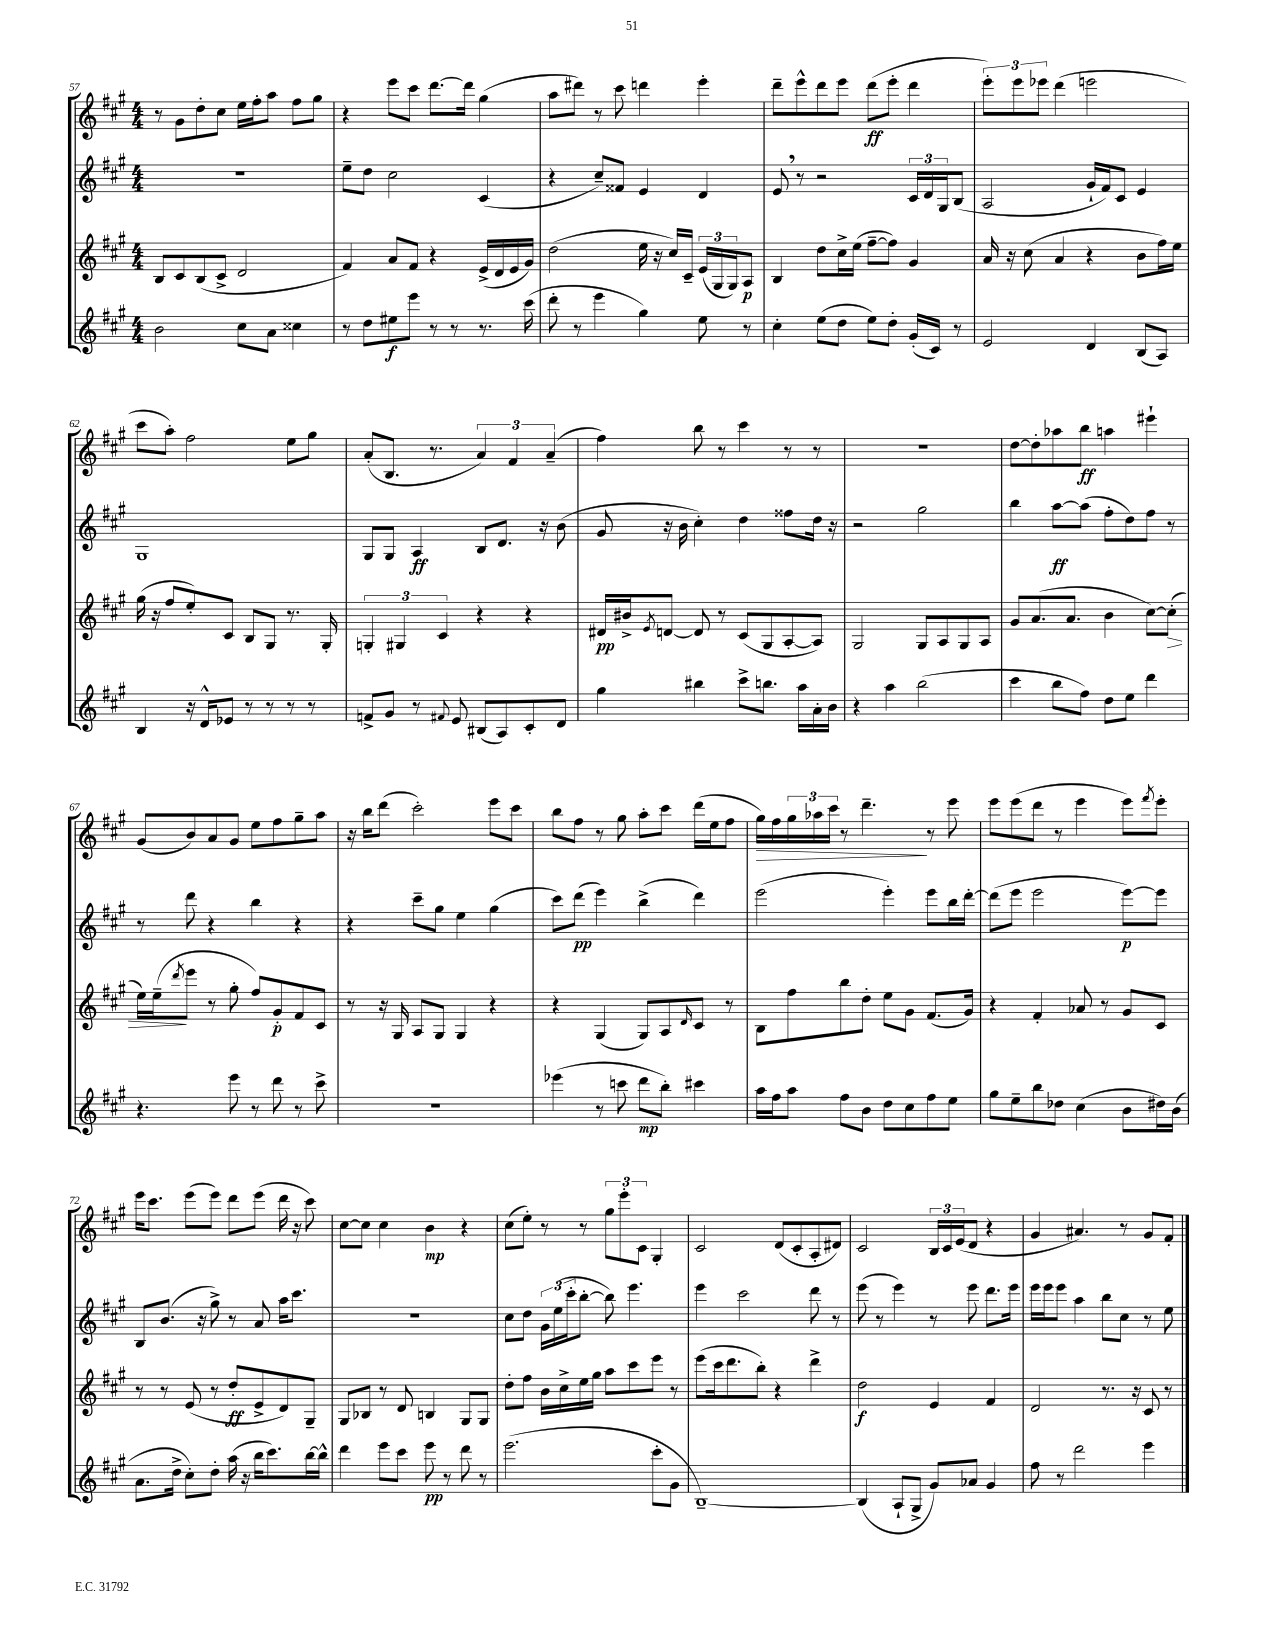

**kern	**dynam	**kern	**dynam	**kern	**dynam	**kern	**dynam
*part4	*part4	*part3	*part3	*part2	*part2	*part1	*part1
*staff4	*staff4	*staff3	*staff3	*staff2	*staff2	*staff1	*staff1
*clefG2	*	*clefG2	*	*clefG2	*	*clefG2	*
*k[f#c#g#]	*	*k[f#c#g#]	*	*k[f#c#g#]	*	*k[f#c#g#]	*
*M4/4	*	*M4/4	*	*M4/4	*	*M4/4	*
=57	=57	=57	=57	=57	=57	=57	=57
2b\	.	8B/L	.	1r	.	8r	.
.	.	8c#/	.	.	.	8g#\L	.
.	.	(8B/	.	.	.	8dd'\	.
.	.	8c#^/J	.	.	.	8cc#\J	.
8cc#\L	.	2d/	.	.	.	16ee\LL	.
.	.	.	.	.	.	16ff#'\J	.
8a\J	.	.	.	.	.	8aa\J	.
4cc##X\	.	.	.	.	.	8ff#\L	.
.	.	.	.	.	.	8gg#\J	.
=58	=58	=58	=58	=58	=58	=58	=58
8r	.	4f#/)	.	8ee~\L	.	4r	.
8dd\L	.	.	.	8dd\J	.	.	.
8ee#X\	f	8a/L	.	2cc#\	.	8eee\L	.
8eee\J	.	8f#/J	.	.	.	8ccc#\J	.
8r	.	4r	.	.	.	[8.ddd\L	.
8r	.	.	.	.	.	.	.
.	.	.	.	.	.	16ddd\Jk]	.
8.r	.	(16e^/LL	.	(4c#/	.	(4gg#\	.
.	.	16d/	.	.	.	.	.
.	.	16e/	.	.	.	.	.
(16ccc#\	.	16g#/JJ)	.	.	.	.	.
=59	=59	=59	=59	=59	=59	=59	=59
8ddd'\	.	(2dd\	.	4r	.	8aa\L	.
8r	.	.	.	.	.	8ddd#X\J)	.
4eee\	.	.	.	8cc#~/L)	.	8r	.
.	.	.	.	8f##X/J	.	8ccc#\	.
4gg#\)	.	16ee\	.	4e/	.	4dddn\	.
.	.	16r	.	.	.	.	.
.	.	16cc#/LL)	.	.	.	.	.
.	.	16c#~/JJ	.	.	.	.	.
8ee\	.	(24e/LL	.	4d/	.	4eee'\	.
.	.	24G#/	.	.	.	.	.
.	.	24G#/J)	.	.	.	.	.
8r	.	8A/J	p	.	.	.	.
=60	=60	=60	=60	=60	=60	=60	=60
4cc#'\	.	4B/	.	8e,/	.	8ddd~\L	.
.	.	.	.	8r	.	8eee^^\	.
(8ee\L	.	8dd\L	.	2r	.	8ddd\	.
8dd\J	.	16cc#^\L	.	.	.	8eee\J	.
.	.	(16ee\JJ	.	.	.	.	.
8ee\L)	.	[8ff#~\L	.	.	.	(8ddd\L	ff
8dd'\J	.	8ff#\J])	.	.	.	8eee'\J	.
(16g#'/LL	.	4g#/	.	24c#/LL	.	4ddd\	.
.	.	.	.	24d/	.	.	.
16c#/JJ)	.	.	.	.	.	.	.
.	.	.	.	24G#/J	.	.	.
8r	.	.	.	(8B/J	.	.	.
=61	=61	=61	=61	=61	=61	=61	=61
2e/	.	16a/	.	2A/	.	12eee'\L)	.
.	.	16r	.	.	.	.	.
.	.	.	.	.	.	12eee\	.
.	.	(8cc#\	.	.	.	.	.
.	.	.	.	.	.	12eee-X\J	.
.	.	4a/	.	.	.	(4ddd\	.
4d/	.	4r	.	16g#`/LL	.	2eeen\	.
.	.	.	.	16f#/J)	.	.	.
.	.	.	.	8c#/J	.	.	.
(8B/L	.	8b\L	.	4e/	.	.	.
8A/J)	.	16ff#\L)	.	.	.	.	.
.	.	16ee\JJ	.	.	.	.	.
!!LO:LB:g=z
=62	=62	=62	=62	=62	=62	=62	=62
4B/	.	(16gg#\	.	1G#	.	8ccc#\L	.
.	.	16r	.	.	.	.	.
.	.	8ff#/L	.	.	.	8aa'\J)	.
16r	.	8ee'/)	.	.	.	2ff#\	.
16d^^/KL	.	.	.	.	.	.	.
8e-X/J	.	8c#/J	.	.	.	.	.
8r	.	8B/L	.	.	.	.	.
8r	.	8G#/J	.	.	.	.	.
8r	.	8.r	.	.	.	8ee\L	.
8r	.	.	.	.	.	8gg#\J	.
.	.	16G#'/	.	.	.	.	.
=63	=63	=63	=63	=63	=63	=63	=63
8fn^/L	.	6Gn'/	.	8G#/L	.	(8a'/L	.
8g#/J	.	.	.	8G#/J	.	8.B/J	.
.	.	6G#X/	.	.	.	.	.
8r	.	.	.	4A/	ff	.	.
.	.	.	.	.	.	8.r	.
.	.	6c#/	.	.	.	.	.
8qqf#X/	.	.	.	.	.	.	.
8e/	.	.	.	.	.	.	.
(8B#X/L	.	4r	.	8B/L	.	6a/)	.
8A/)	.	.	.	8.d/J	.	.	.
.	.	.	.	.	.	6f#/	.
8c#'/	.	4r	.	.	.	.	.
.	.	.	.	16r	.	.	.
.	.	.	.	.	.	(6a~/	.
8d/J	.	.	.	(8b\	.	.	.
=64	=64	=64	=64	=64	=64	=64	=64
4gg#\	.	16d#X/LL	pp	8g#/	.	4ff#\)	.
.	.	16b#X^/J	.	.	.	.	.
.	.	8qe/	.	.	.	.	.
.	.	[8dn/J	.	16r	.	.	.
.	.	.	.	16b\	.	.	.
4bb#X\	.	8d/]	.	4cc#'\)	.	8bb\	.
.	.	8r	.	.	.	8r	.
8ccc#^\L	.	(8c#/L	.	4dd\	.	4ccc#\	.
8.bbn\J	.	8G#/	.	.	.	.	.
.	.	[8A'/	.	8ff##X\L	.	8r	.
16aa\LL	.	.	.	.	.	.	.
16a'\	.	8A/J])	.	16dd\Jk	.	8r	.
16b\JJ	.	.	.	16r	.	.	.
=65	=65	=65	=65	=65	=65	=65	=65
4r	.	2G#/	.	2r	.	1r	.
4aa\	.	.	.	.	.	.	.
(2bb\	.	8G#/L	.	2gg#\	.	.	.
.	.	8A/	.	.	.	.	.
.	.	8G#/	.	.	.	.	.
.	.	8A/J	.	.	.	.	.
=66	=66	=66	=66	=66	=66	=66	=66
4ccc#\	.	8g#/L	.	4bb\	.	[8dd\L	.
.	.	(8.a/	.	.	.	8dd'\]	.
8bb\L	.	.	.	[8aa\L	ff	8aa-X\	.
.	.	8.a/J	.	.	.	.	.
8ff#\J)	.	.	.	(8aa\J]	.	8bb\J	ff
8dd\L	.	4b\	.	8ff#'\L	.	4aan\	.
8ee\J	.	.	.	8dd\)	.	.	.
4ddd\	.	[8cc#\L)	.	8ff#\J	.	4eee#X`\	.
!	!	!	!LO:HP:b	!	!	!	!
.	.	(8cc#'\J]	>	8r	.	.	.
!!LO:LB:g=z
=67	=67	=67	=67	=67	=67	=67	=67
4.r	.	16ee\LL)	.	8r	.	(8g#/L	.
.	.	(16ee~\J	.	.	.	.	.
.	.	8qddd/	.	.	.	.	.
.	.	8eee\J	]	8ddd\	.	8b/)	.
.	.	8r	.	4r	.	8a/	.
8eee\	.	8gg#'\	.	.	.	8g#/J	.
8r	.	8ff#/L)	.	4bb\	.	8ee\L	.
8ddd\	.	8g#'/	p	.	.	8ff#\	.
8r	.	8f#/	.	4r	.	8gg#~\	.
8ccc#^\	.	8c#/J	.	.	.	8aa\J	.
=68	=68	=68	=68	=68	=68	=68	=68
1r	.	8r	.	4r	.	16r	.
.	.	.	.	.	.	16bb\KL	.
.	.	16r	.	.	.	(8ddd\J	.
.	.	16G#/	.	.	.	.	.
.	.	8A/L	.	8ccc#~\L	.	2ccc#'\)	.
.	.	8G#/J	.	8gg#\J	.	.	.
.	.	4G#/	.	4ee\	.	.	.
.	.	4r	.	(4gg#\	.	8eee\L	.
.	.	.	.	.	.	8ccc#\J	.
=69	=69	=69	=69	=69	=69	=69	=69
(4eee-X\	.	4r	.	8ccc#\L)	.	8bb\L	.
.	.	.	.	(8ddd\J	pp	8ff#\J	.
8r	.	(4G#/	.	4eee\)	.	8r	.
8cccn\	.	.	.	.	.	8gg#\	.
8ddd\L	mp	8G#/L)	.	(4bb^\	.	8aa'\L	.
8bb'\J)	.	8A/	.	.	.	8ccc#\J	.
.	.	16qqd/	.	.	.	.	.
4ccc#X\	.	8c#/J	.	4ddd\)	.	(16ddd\LL	.
.	.	.	.	.	.	16ee\J	.
.	.	8r	.	.	.	8ff#\J	.
=70	=70	=70	=70	=70	=70	=70	=70
!	!	!	!	!	!	!	!LO:HP:b
16aa\LL	.	8B\L	.	(2eee\	.	16gg#\LL)	>
16ff#\J	.	.	.	.	.	16ff#\	.
8aa\J	.	8ff#\	.	.	.	24gg#\	.
.	.	.	.	.	.	24aa-X\	.
.	.	.	.	.	.	24ccc#\JJ	.
8ff#\L	.	8bb\	.	.	.	8r	.
8b\J	.	8dd'\J	.	.	.	4.ddd~\	.
8dd\L	.	8ee\L	.	4eee'\)	.	.	.
8cc#\	.	8g#\J	.	.	.	.	.
8ff#\	.	(8.f#/L	.	8eee\L	.	8r	]
8ee\J	.	.	.	16bb\L	.	8eee\	.
.	.	16g#/Jk)	.	[16ddd'\JJ	.	.	.
=71	=71	=71	=71	=71	=71	=71	=71
8gg#\L	.	4r	.	(8ddd\L]	.	8eee\L	.
8ee~\	.	.	.	8eee\J	.	(8eee\	.
8bb\	.	4f#'/	.	2eee\	.	8ddd\J	.
8dd-X\J	.	.	.	.	.	8r	.
(4cc#\	.	8a-X/	.	.	.	4eee\	.
.	.	8r	.	.	.	.	.
8b\L	.	8g#/L	.	[8eee\L)	p	8eee\L)	.
.	.	.	.	.	.	8qfff#/	.
16dd#X\L)	.	8c#/J	.	8eee\J]	.	8eee'\J	.
(16b\JJ	.	.	.	.	.	.	.
!!LO:LB:g=z
=72	=72	=72	=72	=72	=72	=72	=72
8.a\L	.	8r	.	8B/L	.	16eee\KL	.
.	.	.	.	.	.	8.ccc#\J	.
.	.	8r	.	(8.b/J	.	.	.
16dd^\Jk	.	.	.	.	.	.	.
8cc#'\L)	.	(8e/	.	.	.	(8eee\L	.
.	.	.	.	16r	.	.	.
8dd'\J	.	8r	.	8gg#^\)	.	8eee\J)	.
(16aa\	.	8dd'/L	ff	8r	.	8ddd\L	.
16r	.	.	.	.	.	.	.
16bb\KL	.	8e^/	.	8a/	.	(8eee\J	.
8.ccc#\)	.	.	.	.	.	.	.
.	.	8d/)	.	16aa\KL	.	16ddd\	.
.	.	.	.	8.ccc#\J	.	16r	.
[16bb\L	.	8G#~/J	.	.	.	8ccc#\)	.
16bb^^\JJ]	.	.	.	.	.	.	.
=73	=73	=73	=73	=73	=73	=73	=73
4ddd\	.	8G#/L	.	1r	.	[8cc#\L	.
.	.	8B-X/J	.	.	.	8cc#\J]	.
8eee\L	.	8r	.	.	.	4cc#\	.
8ccc#\J	.	8d/	.	.	.	.	.
8eee\	pp	4Bn/	.	.	.	4b\	mp
8r	.	.	.	.	.	.	.
8ddd\	.	8G#/L	.	.	.	4r	.
8r	.	8G#/J	.	.	.	.	.
=74	=74	=74	=74	=74	=74	=74	=74
(2.eee\	.	8dd'\L	.	8cc#\L	.	(8cc#\L	.
.	.	8ff#\J	.	8dd\J	.	8ee'\J)	.
.	.	16b\LL	.	24g#\LL	.	8r	.
.	.	.	.	(24ee\	.	.	.
.	.	16cc#^\	.	.	.	.	.
.	.	.	.	24ccc#'\J	.	.	.
.	.	16ee\	.	[8bb'\J	.	8r	.
.	.	16gg#\JJ	.	.	.	.	.
.	.	8aa\L	.	8bb\])	.	12gg#\L	.
.	.	.	.	.	.	12eee'\	.
.	.	8ccc#\	.	4.eee\	.	.	.
.	.	.	.	.	.	12c#\J	.
8ccc#'\L	.	8eee\J	.	.	.	4G#'/	.
8g#\J	.	8r	.	.	.	.	.
=75	=75	=75	=75	=75	=75	=75	=75
[1B~)	.	(8eee\L	.	4eee\	.	2c#/	.
.	.	16ccc#\k	.	.	.	.	.
.	.	8.ddd\	.	.	.	.	.
.	.	.	.	2ccc#\	.	.	.
.	.	8bb'\J)	.	.	.	.	.
.	.	4r	.	.	.	(8d/L	.
.	.	.	.	.	.	8c#'/	.
.	.	4ddd^\	.	8ddd\	.	8A'/	.
.	.	.	.	8r	.	8d#X/J)	.
=76	=76	=76	=76	=76	=76	=76	=76
(4B/]	.	2dd\	f	(8eee\	.	2c#/	.
.	.	.	.	8r	.	.	.
8A`/L	.	.	.	4eee\)	.	.	.
8G#^/J	.	.	.	.	.	.	.
8g#/L)	.	4e/	.	8r	.	24B/LL	.
.	.	.	.	.	.	24c#/	.
.	.	.	.	.	.	(24e/J	.
8a-X/J	.	.	.	8eee\	.	8d/J	.
4g#/	.	4f#/	.	8.ddd\L	.	4r	.
.	.	.	.	16eee\Jk	.	.	.
=77	=77	=77	=77	=77	=77	=77	=77
8ff#\	.	2d/	.	16eee\LL	.	4g#/	.
.	.	.	.	16eee\J	.	.	.
8r	.	.	.	8eee\J	.	.	.
2ddd\	.	.	.	4aa\	.	4.a#X/)	.
.	.	8.r	.	8bb\L	.	.	.
.	.	.	.	8cc#\J	.	8r	.
.	.	16r	.	.	.	.	.
4eee\	.	8c#/	.	8r	.	8g#/L	.
.	.	8r	.	8ee\	.	8f#'/J	.
==	==	==	==	==	==	==	==
*-	*-	*-	*-	*-	*-	*-	*-
